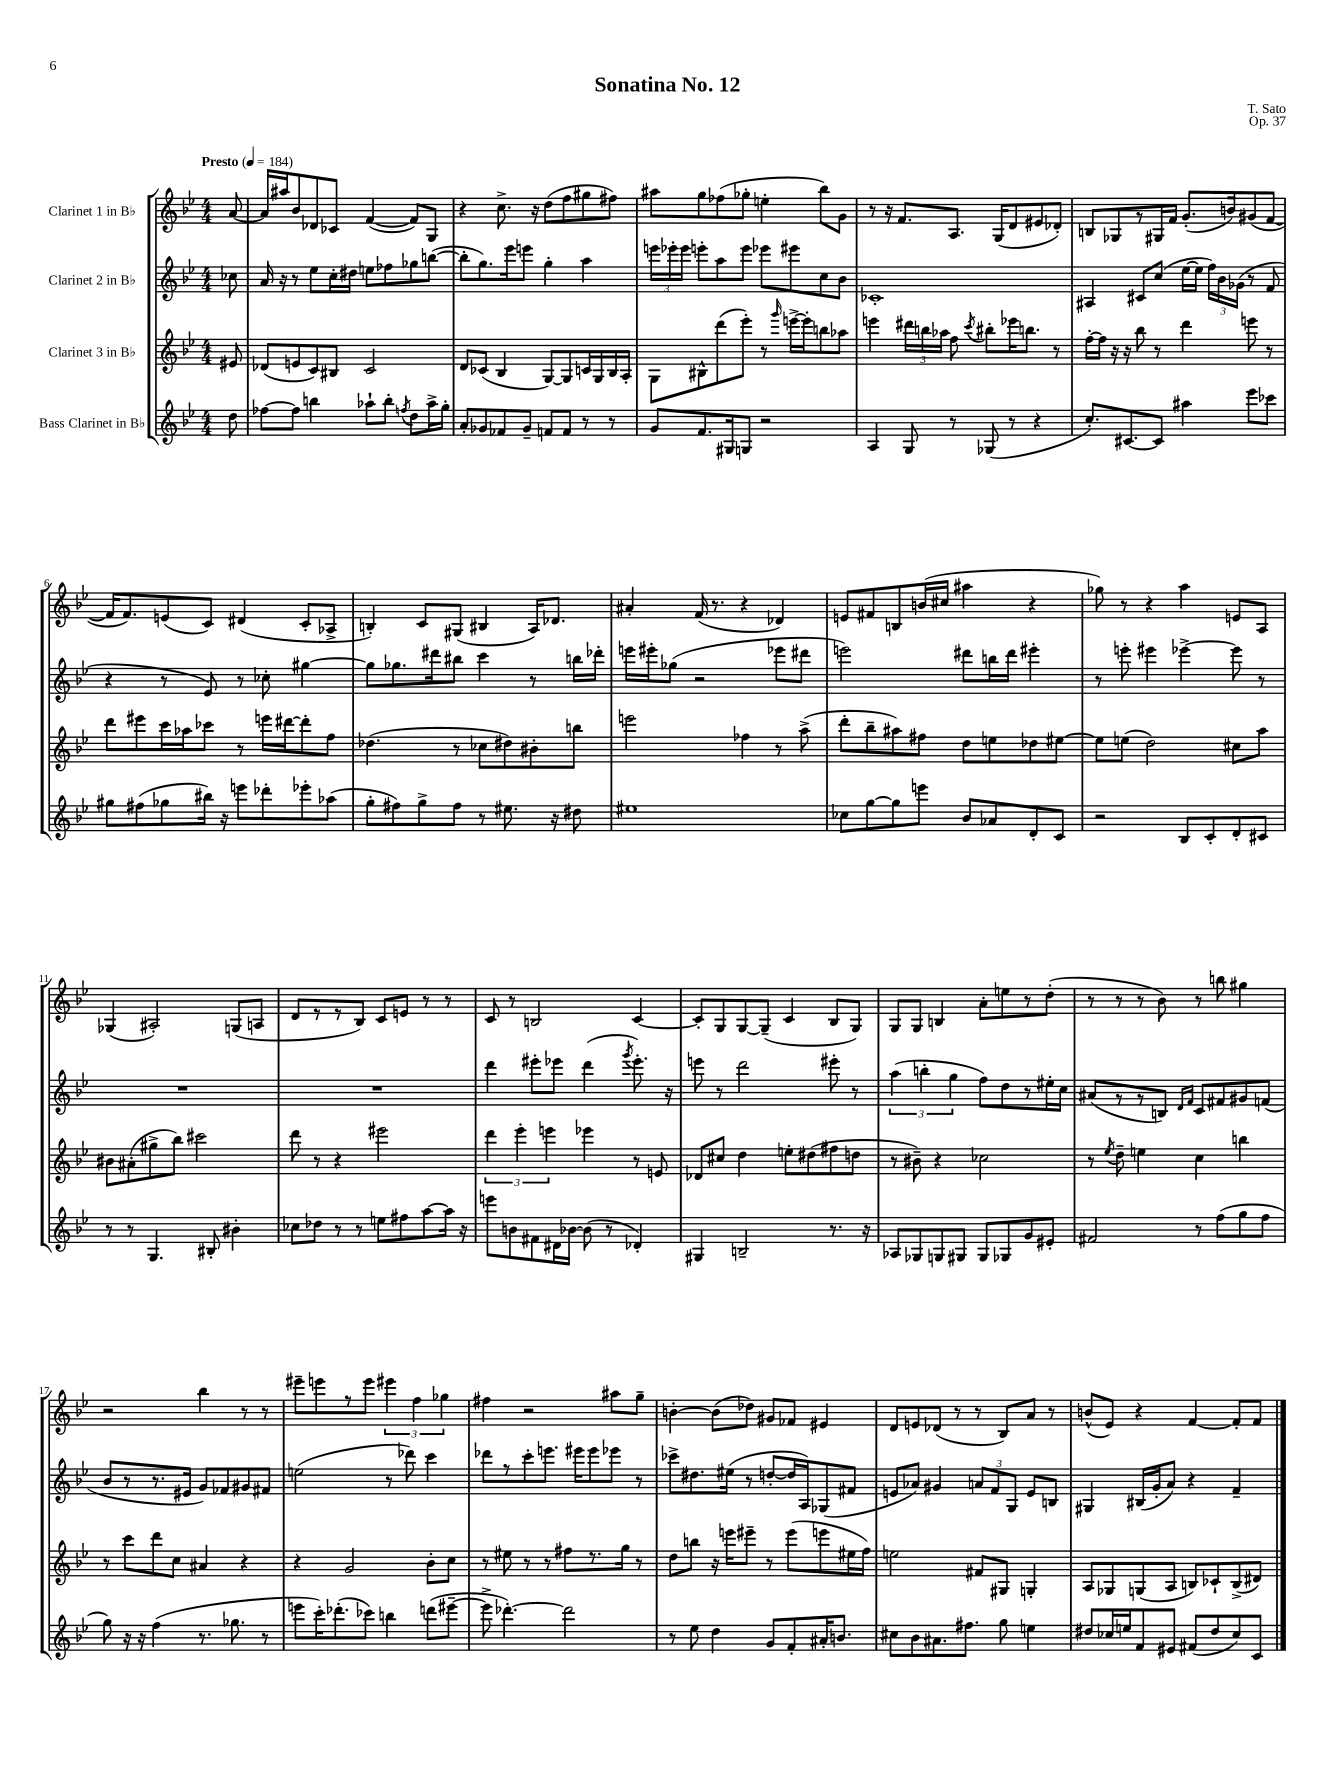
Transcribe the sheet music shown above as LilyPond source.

\header { title = "Sonatina No. 12" composer = "T. Sato" opus = "Op. 37" }
<<
\new StaffGroup <<
\new Staff = "s0" \with { instrumentName = "Clarinet 1 in Bb" } {
    \clef treble \key bes \major \numericTimeSignature \time 4/4 \partial 8 \tempo "Presto" 4 = 184
    \autoBeamOff a'8~ |
    a'16[ ais''16 bes'8 des'8 ces'8] f'4~( f'8[) g8] |
    r4 c''8.-> r16 d''8[( f''8 gis''8 fis''8]) |
    ais''8[ g''8 fes''8( ges''8]-. e''4-. bes''8[) g'8] |
    r8 r16 f'8.[ a8.] g16[( d'8 eis'8 des'8]-.) |
    b8[ ges8 r8 gis16 f'16] g'8.[-.( b'16) gis'8( f'8]~ |
    f'16[ f'8.) e'8( c'8]) dis'4( c'8[-. aes8]-> |
    b4-.) c'8[ gis8]( bis4 a16[) des'8.] |
    ais'4-. f'16( r8. r4 des'4) |
    e'8[ fis'8 b8 b'16( cis''16] ais''4 r4 |
    ges''8) r8 r4 a''4 e'8[ a8] |
    ges4( ais2-.) g8[( a8] |
    d'8[ r8 r8 bes8]) c'8[ e'8] r8 r8 |
    c'8 r8 b2 c'4~ |
    c'8[-. g8 g8~ g8]--( c'4 bes8[ g8]) |
    g8[ g8] b4 a'8[-. e''8 r8 d''8]-.( |
    r8 r8 r8 bes'8) r8 b''8 gis''4 |
    r2 bes''4 r8 r8 |
    eis'''8[-- e'''8 r8 e'''8] \tuplet 3/2 { eis'''4 f''4 ges''4 } |
    fis''4 r2 ais''8[ g''8]-- |
    b'4~-. b'8[( des''8]) gis'8[ fes'8] eis'4 |
    d'8[ e'8 des'8]( r8 r8 bes8[) a'8] r8 |
    b'8[-^( ees'8]) r4 f'4~ f'8[-. f'8] \bar "|." |
}
\new Staff = "s1" \with { instrumentName = "Clarinet 2 in Bb" } {
    \clef treble \key bes \major \numericTimeSignature \time 4/4 \partial 8
    \autoBeamOff ces''8 |
    a'16 r16 r8 ees''8[ c''16-. dis''16] e''8[ fes''8 ges''8 b''8]~( |
    b''8[-. g''8.) ees'''16 e'''8] g''4-. a''4 |
    \tuplet 3/2 { e'''16[ ees'''16-. ees'''16] } e'''8[-. a''8 e'''8] ees'''8[ eis'''8 c''8 bes'8] |
    ces'1-. |
    ais4 cis'8[ c''8]( ees''16[~ ees''16] \tuplet 3/2 { f''16[) bes'16 ges'16]( } r8 f'8 |
    r4 r8 ees'8) r8 ces''8-. gis''4~ |
    gis''8[ ges''8. dis'''16 bis''8] c'''4 r8 b''16[ des'''16]-. |
    e'''16[ eis'''16-. ges''8]( r2 ees'''8[ dis'''8] |
    e'''2) dis'''8[ b''16 dis'''16] eis'''4-. |
    r8 e'''8-. eis'''4 ees'''4~-> ees'''8 r8 |
    R1 |
    R1 |
    d'''4 eis'''8[-. ees'''8] d'''4( \acciaccatura { g'''8 } ees'''8.-.) r16 |
    e'''8 r8 d'''2 eis'''8-. r8 |
    \tuplet 3/2 { a''4( b''4-. g''4 } f''8[) d''8 r8 eis''16-. c''16] |
    ais'8[( r8 r8 b8]) \grace { d'16[ f'16] } c'8[ fis'8 gis'8 f'8]( |
    bes'8[ r8 r8. eis'16] g'8[) fes'8 gis'8 fis'8] |
    e''2( r8 des'''8) c'''4 |
    des'''8[ r8 c'''8-. e'''8.] eis'''16[ eis'''8 ees'''8] r8 |
    ces'''8[-> dis''8. eis''16]( r8 d''8[~-. d''16 a16) ges8( fis'8] |
    e'8[ aes'8]) gis'4 \tuplet 3/2 { a'8[ f'8 g8] } e'8[ b8] |
    gis4 bis16[( g'16-. a'8]) r4 f'4-- \bar "|." |
}
\new Staff = "s2" \with { instrumentName = "Clarinet 3 in Bb" } {
    \clef treble \key bes \major \numericTimeSignature \time 4/4 \partial 8
    \autoBeamOff eis'8 |
    des'8[( e'8 c'8) bis8] c'2 |
    d'8[ ces'8]( bes4 g8[~) g8 c'16 g16 bes16 a16]-. |
    g8[ bis8-^ d'''8( ees'''8]-.) r8 \grace { g'''16 } e'''16[~-> e'''16-. b''8 aes''8] |
    e'''4 \tuplet 3/2 { dis'''16[ b''16 aes''16] } f''8 \acciaccatura { c'''8 } bis''8[-. ees'''16 b''8.] r8 |
    f''16[~-. f''16] r16 r16 bes''8 r8 d'''4 e'''8 r8 |
    d'''8[ eis'''8 c'''16 aes''16 ces'''8] r8 e'''16[ dis'''16~ dis'''8-. f''8] |
    des''4.( r8 ces''8[ dis''8) bis'8-. b''8] |
    e'''2 fes''4 r8 a''8->( |
    d'''8[-. bes''8-- ais''8) fis''8] d''8[ e''8 des''8 eis''8]~ |
    eis''8[ e''8]( d''2) cis''8[ a''8] |
    bis'8[ ais'8-.( gis''8-> bes''8]) cis'''2 |
    d'''8 r8 r4 eis'''2 |
    \tuplet 3/2 { d'''4 ees'''4-. e'''4 } ees'''4 r8 e'8 |
    des'8[ cis''8] d''4 e''8[-. dis''8( fis''8 d''8] |
    r8 bis'8--) r4 ces''2 |
    r8 \acciaccatura { ees''8 } d''8-- e''4 c''4 b''4 |
    r8 c'''8[ d'''8 c''8] ais'4 r4 |
    r4 g'2 bes'8[-. c''8] |
    r8 eis''8 r8 r8 fis''8[ r8. g''16] r8 |
    d''8[ b''8] r16 e'''16[ eis'''8]-- r8 eis'''8[( e'''8 eis''16 f''16]) |
    e''2 fis'8[ gis8] g4-. |
    a8[ ges8 g8( a8] b8[) ces'8-! b8->( dis'8]) \bar "|." |
}
\new Staff = "s3" \with { instrumentName = "Bass Clarinet in Bb" } {
    \clef treble \key bes \major \numericTimeSignature \time 4/4 \partial 8
    \autoBeamOff d''8 |
    fes''8[~ fes''8] b''4 aes''8[-! b''8]-. \acciaccatura { f''8 } d''8[ aes''16-> g''16]-. |
    a'8[-. ges'8 fes'8 ges'8]-- f'8[ f'8] r8 r8 |
    g'8[ f'8. gis16 g8] r2 |
    a4 g8 r8 ges8( r8 r4 |
    c''8.[-.) cis'8.~ cis'8] ais''4 ees'''8[ ces'''8] |
    gis''8[ fis''8( ges''8 bis''16]) r16 e'''8[ des'''8-. ees'''8-. aes''8]( |
    g''8[-. fis''8) g''8-> fis''8] r8 eis''8. r16 dis''8 |
    eis''1 |
    ces''8[ g''8~ g''8 e'''8] bes'8[ aes'8 d'8-. c'8] |
    r2 bes8[ c'8-. d'8-. cis'8] |
    r8 r8 g4. bis8-. bis'4-. |
    ces''8[ des''8] r8 r8 e''8[ fis''8 a''8~ a''16] r16 |
    e'''8[ b'8 fis'8 dis'16 bes'16]~ bes'8( r8 des'4-.) |
    gis4 b2-- r8. r16 |
    aes8[ ges8 g8 gis8] gis8[ ges8 g'8 eis'8]-. |
    fis'2 r8 f''8[( g''8 f''8] |
    g''8) r16 r16 f''4( r8. ges''8. r8 |
    e'''8[ c'''16-.) des'''8.-.( ces'''8]) b''4 d'''8[( eis'''8]~-- |
    eis'''8-> des'''4.~-.) des'''2 |
    r8 ees''8 d''4 g'8[ f'8-. ais'16-. b'8.] |
    cis''8[ bes'8 ais'8. fis''8.] g''8 e''4 |
    dis''8[ ces''16 e''16 f'8 eis'8] fis'8[( dis''8 ces''8) c'8] \bar "|." |
}
>>
>>
